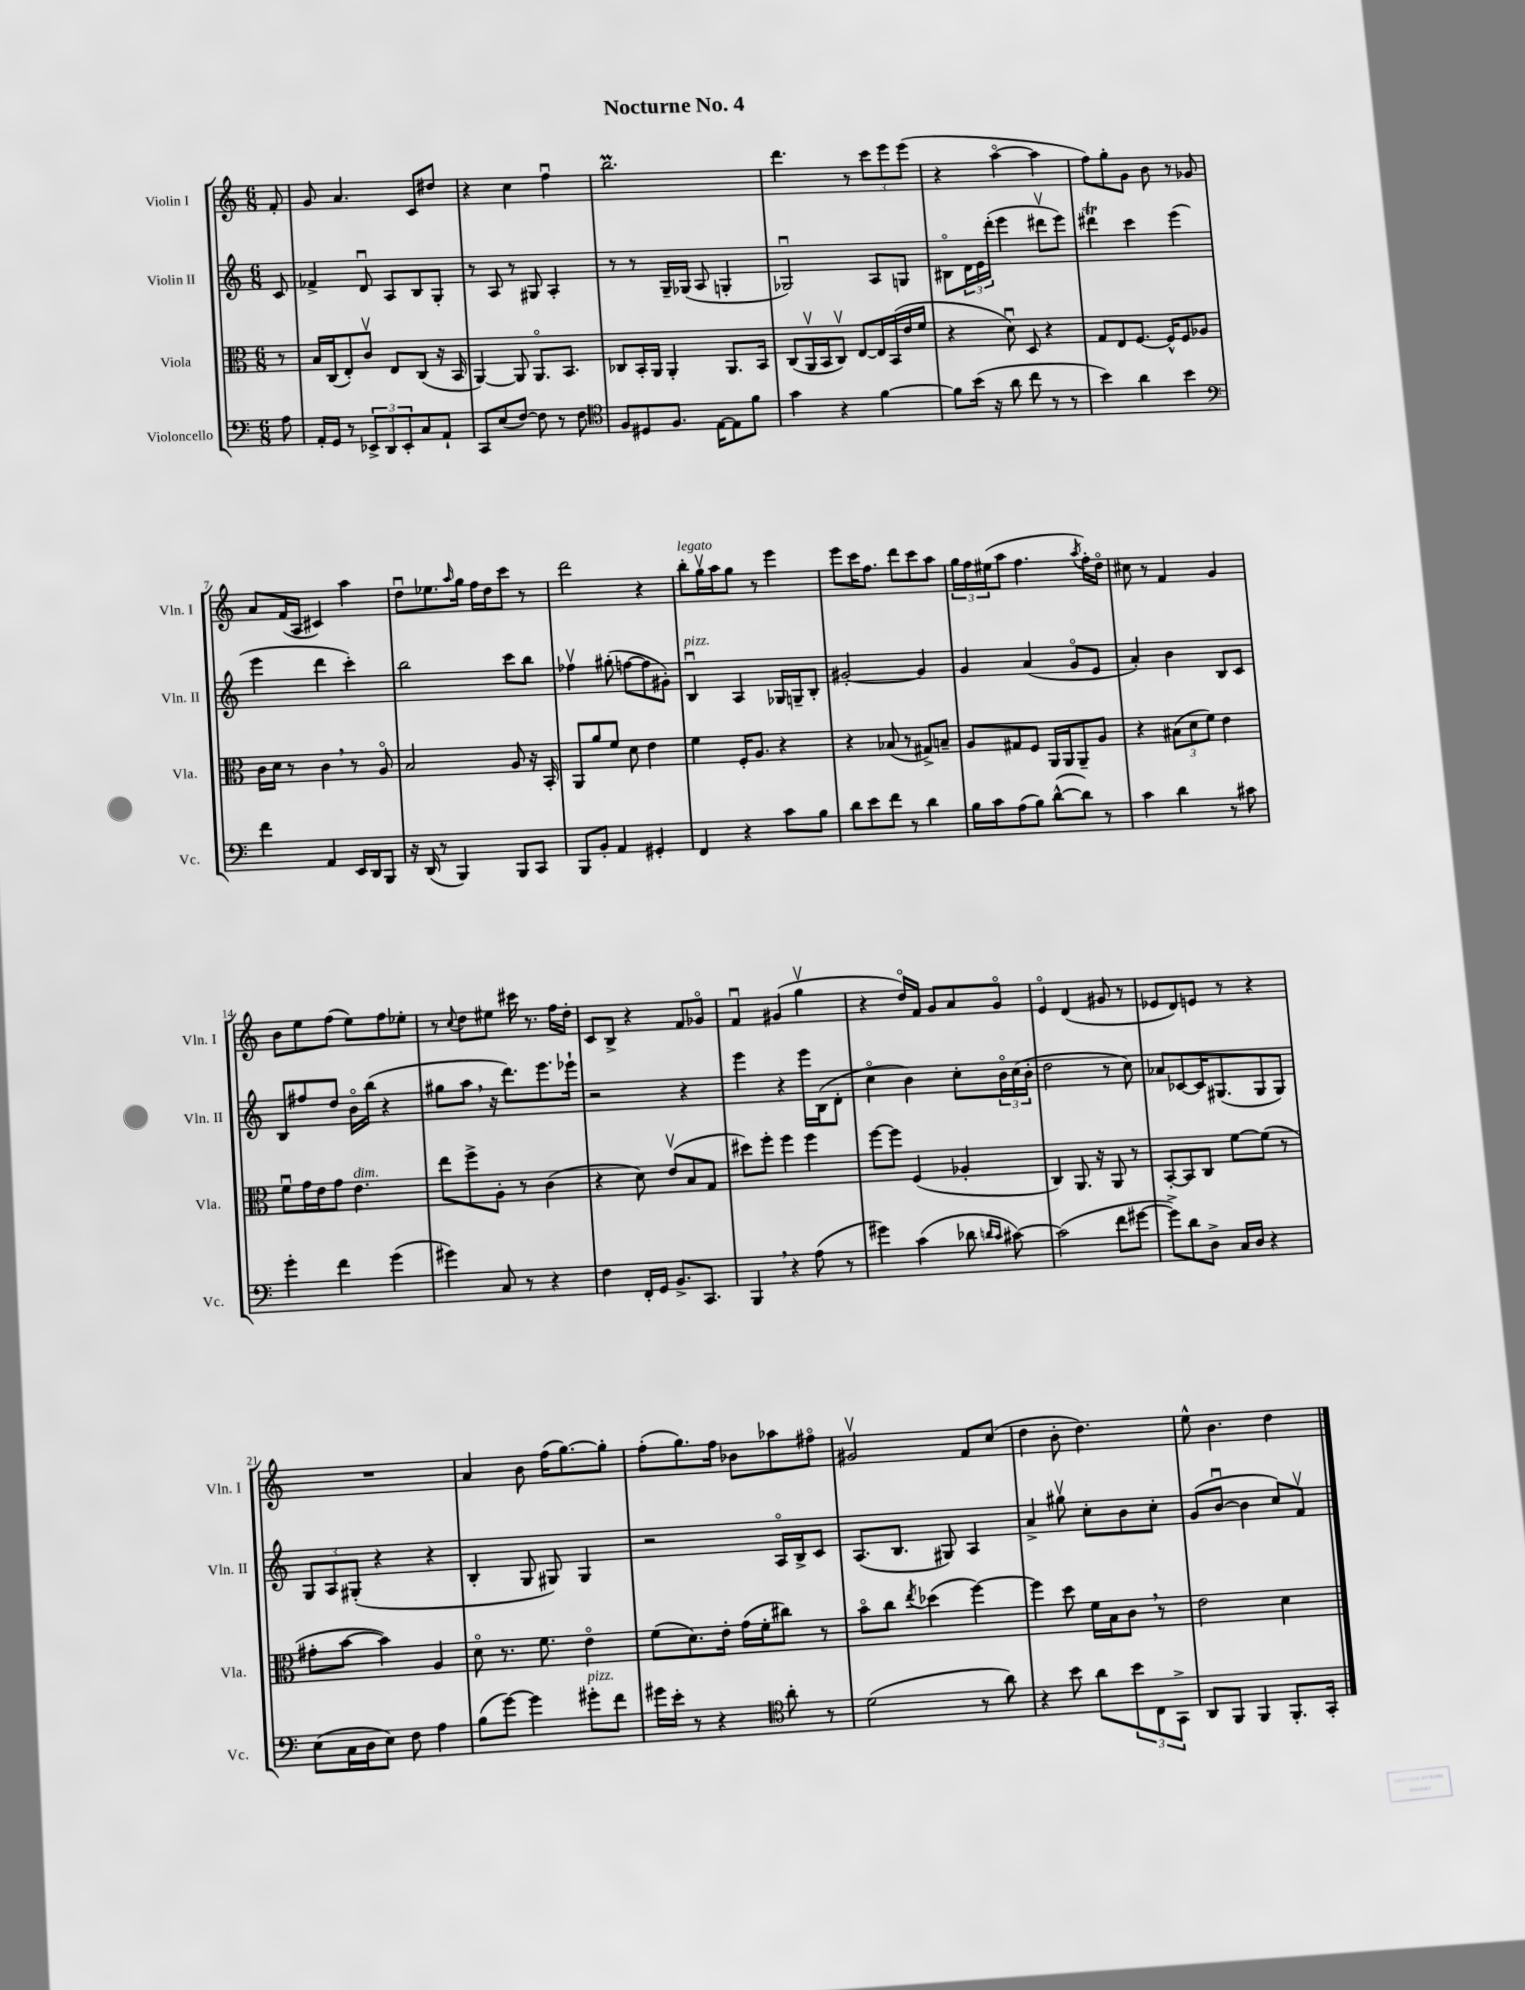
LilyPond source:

\header { title = "Nocturne No. 4" }
<<
\new StaffGroup <<
\new Staff = "s0" \with { instrumentName = "Violin I" shortInstrumentName = "Vln. I" } {
    \clef treble \key c \major \numericTimeSignature \time 6/8 \partial 8
    f'8-. |
    g'8 a'4. c'8 dis''8 |
    r4 c''4 f''4\downbow |
    b''2.\prall |
    d'''4. r8 \tuplet 3/2 { c'''8 e'''8 e'''8( } |
    r4 a''4~\flageolet a''4 |
    f''8) g''8-. g'8 b'8 r8 ges'8 |
    a'8 f'16( a16 cis'4) a''4 |
    d''8\downbow ees''8. \grace { a''16 } g''16 f''16 d''16 c'''8 r8 |
    d'''2 r4 |
    b''8-.^\markup { \italic "legato" } g''16\upbow a''16 g''8 r8 e'''4 |
    e'''8 c'''16 f''8. d'''8 c'''8 a''8 |
    \tuplet 3/2 { g''16 f''16 eis''16( } a''8 f''4. \acciaccatura { a''8 } f''16-.) d''16\flageolet |
    cis''8 r8 f'4 g'4 |
    b'8 e''8 f''8( e''8) f''8 ees''8-. |
    r8 \appoggiatura { c''8 } d''8 eis''8 cis'''16 r8. f''16 d''16-. |
    c'8 b8-> r4 f'8 ges'8\flageolet |
    f'4\downbow gis'4( g''4\upbow |
    r4 d''16\flageolet) f'16 g'8 a'8 g'8\flageolet |
    e'4\flageolet d'4( gis'8 r8 |
    ees'8 d'8) e'8 r8 r4 |
    R2. |
    a'4 b'8 f''16( g''8.~) g''8-. |
    f''8-.( g''8.) f''16 bes'8 aes''8 fis''8\flageolet |
    gis'2\upbow f'8 c''8( |
    d''4 b'8-. d''4.) |
    e''8-^ b'4. d''4 \bar "|." |
}
\new Staff = "s1" \with { instrumentName = "Violin II" shortInstrumentName = "Vln. II" } {
    \clef treble \key c \major \numericTimeSignature \time 6/8 \partial 8
    c'8 |
    fes'4-> d'8\downbow a8 b8 g8-. |
    r8 a8 r8 gis8 a4-. |
    r8 r8 g16-- ges16( a8 g4-. |
    ges2\downbow) a8 g8 |
    bis8\flageolet \tuplet 3/2 { d'16 e'16 d'''16-.( } e'''4 dis'''8\upbow e'''8) |
    dis'''4\trill c'''4 e'''4( |
    e'''4 d'''4 c'''4-.) |
    b''2 c'''8 b''8 |
    fes''4\upbow gis''8-.( f''8~ f''8 gis'8-.) |
    b4\downbow^\markup { \italic "pizz." } a4 ges16 g16-- b8-. |
    gis'2~-. gis'4 |
    g'4 a'4( g'8\flageolet e'8 |
    a'4-.) b'4 b8 c'8 |
    b8 fis''8 d''8 b'16\flageolet b''16( r4 |
    gis''8 a''8 \breathe r16 d'''8.) e'''8. ees'''16-! |
    r2 r4 |
    e'''4 r4 e'''16 b16( d'8-. |
    c''4\flageolet b'4) c''8-. \tuplet 3/2 { b'16\flageolet c''16( b'16-. } |
    d''2 r8 c''8) |
    aes'8 ces'8~ ces'16 gis8.( gis8 gis8) |
    \tuplet 3/2 { g8 a8 gis8-.( } r4 r4 |
    b4-. g8 gis8) gis4 |
    r2 a16\flageolet b16-> c'8 |
    a8.( b8. gis8) a4 |
    a'4-> gis''8\upbow c''8-. b'8 c''8-. |
    g'8( b'8~\downbow b'4 c''8) f'8\upbow \bar "|." |
}
\new Staff = "s2" \with { instrumentName = "Viola" shortInstrumentName = "Vla." } {
    \clef alto \key c \major \numericTimeSignature \time 6/8 \partial 8
    r8 |
    b16 c16( e8-.) c'8\upbow e8 c8( r16 b,16 |
    a,4~) a,8 a,8.\flageolet b,8. |
    ces8 b,16-. a,16 a,4-. a,8. b,16 |
    c8( a,16\upbow b,16 c8\upbow) e8~ e16 b,16( e'16 f'16 |
    r4 d'8\downbow) d8 r4 |
    g8 e8 f8.~ f16-^ f8 aes8 |
    c'16 d'16 r8 c'4 \breathe r8 a8\flageolet |
    b2 a8 r16 b,16-. |
    a,8 a'8 f'8 d'8 e'4 |
    f'4 f16-. a8. r4 |
    r4 bes8( r8 gis8->) b8-- |
    a8 gis8 f8 a,16 a,16 a,8-- a8 |
    r4 \tuplet 3/2 { bis8( d'8 f'8) } e'4 |
    f'8\downbow g'16 e'16 g'8 e'4.^\markup { \italic "dim." } |
    e''8 f''8-> a8-. r8 c'4( |
    r4 d'8) e'8\upbow( b8 g8 |
    dis''8) f''8-. f''4 f''4 |
    f''8~ f''8 f4( aes4-. |
    c4) a,8. r16 a,8 r8 |
    b,8~-. b,8 c8 f'8~ f'8( r8 |
    gis'8-. b'8~ b'4) a4 |
    d'8\flageolet r8. f'8. e'4\flageolet |
    f'8( d'8.) e'16-. g'16( f'16-. cis''8) r8 |
    b'8\flageolet c''8 \acciaccatura { e''8 } des''4( f''4~) |
    f''4 d''8 f'16 b16 c'8 \breathe r8 |
    e'2 d'4 \bar "|." |
}
\new Staff = "s3" \with { instrumentName = "Violoncello" shortInstrumentName = "Vc." } {
    \clef bass \key c \major \numericTimeSignature \time 6/8 \partial 8
    a8 |
    a,16-. g,16 r8 \tuplet 3/2 { ees,8-> d,8 ees,8-. } c8 a,8-! |
    c,8 e8( f8~) f8 r8 f8 |
    \clef tenor f8 dis8 f8. e16~ e8 f'8 |
    g'4 r4 f'4~ |
    f'8 b'16( r16 a'8 c''8 r8 r8 |
    b'4) a'4 b'4 |
    \clef bass f'4 a,4 e,16 d,16 b,,8 |
    r16 d,16( r8 b,,4) b,,8 c,8 |
    b,,8 b,8-. a,4 gis,4-. |
    f,4 r4 c'8 b8 |
    d'8 e'8 f'8 r8 d'4 |
    b16 c'16 a8( b8) d'8~-^( d'8) r8 |
    c'4 d'4 r8 cis'8 |
    g'4-. f'4 g'4( |
    gis'4) c8 r8 r4 |
    f4 f,16-. g,16 b,8.-> c,8. |
    b,,4 \breathe r4 a8( r8 |
    gis'4) c'4( des'8 \grace { d'16 c'16 } cis'8~) |
    cis'2( f'8 gis'8~ |
    gis'8->) d'8 d8-> c16 d16 r4 |
    e8( c16 d16 e8) f8 a4 |
    b8( g'8~) g'4 gis'8-.^\markup { \italic "pizz." } f'8 |
    gis'16 e'16-. r8 r4 \clef tenor a'8-. r8 |
    d'2( r8 a'8) |
    r4 b'8 a'8 \tuplet 3/2 { b'8 c8 g,8-> } |
    a,8 f,8 f,4 f,8.-. g,16-. \bar "|." |
}
>>
>>
